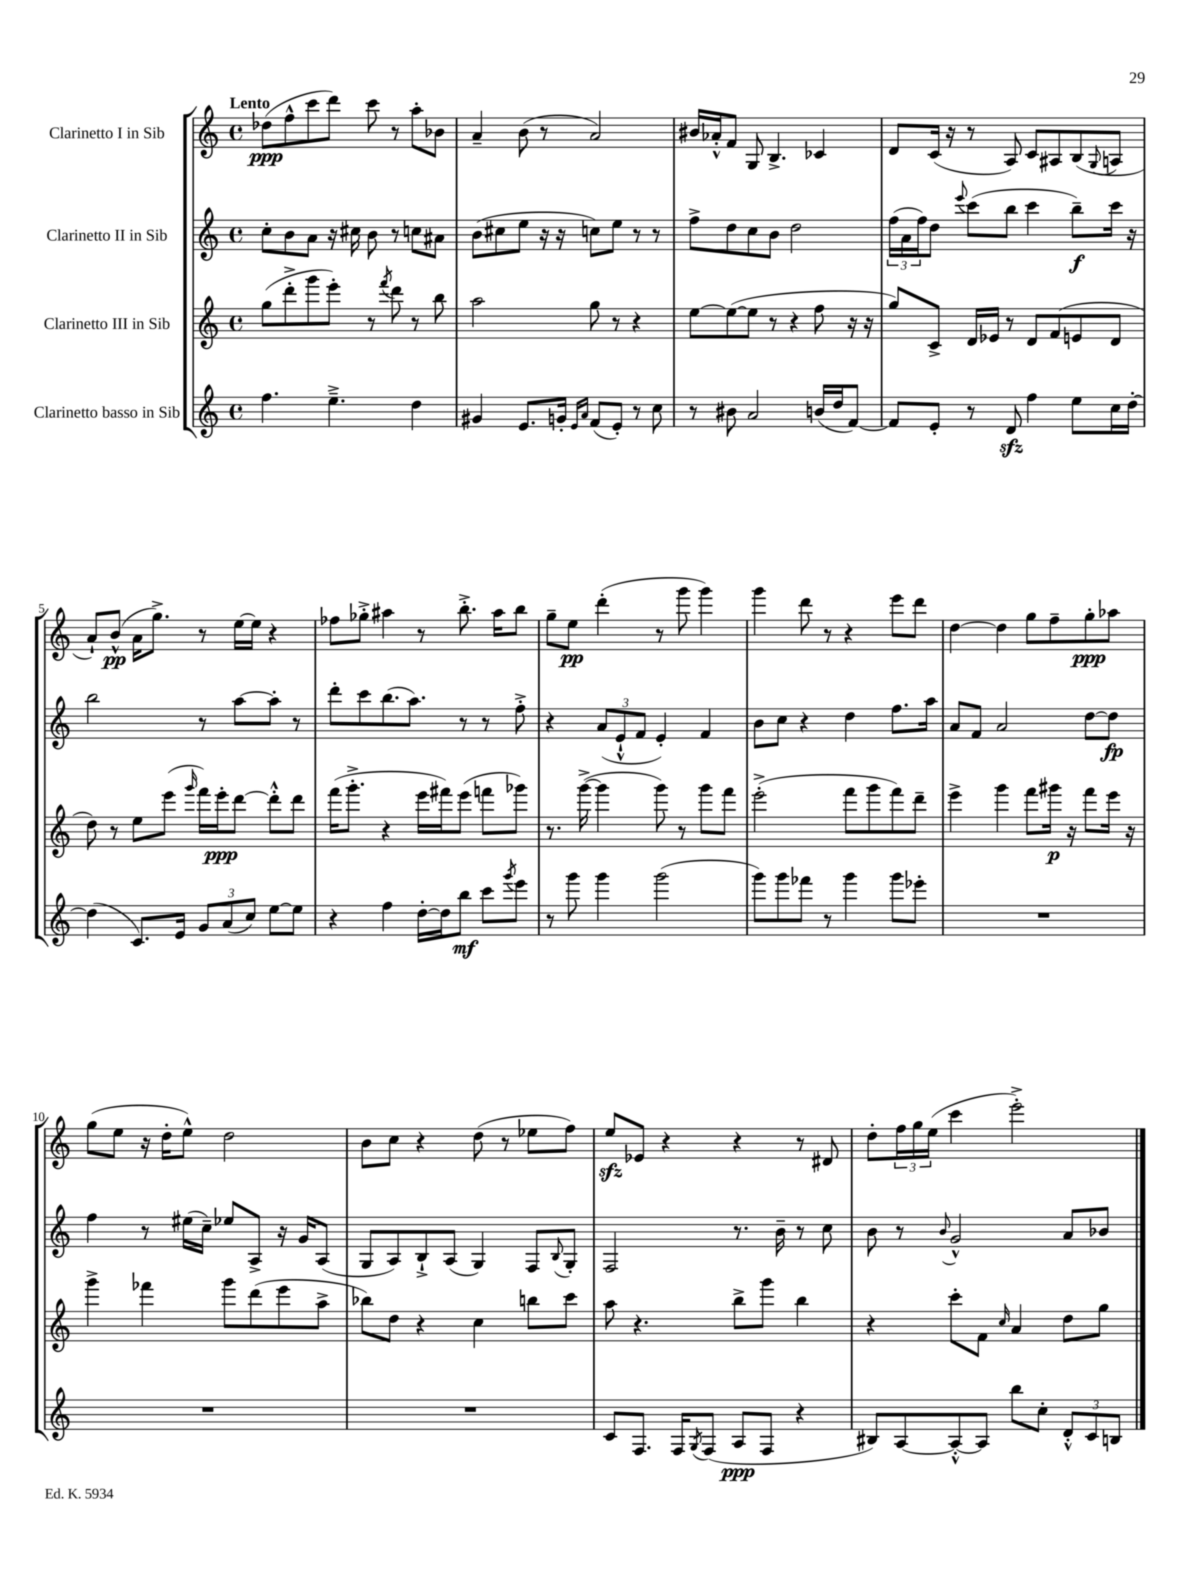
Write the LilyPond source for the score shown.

<<
\new StaffGroup <<
\new Staff = "s0" \with { instrumentName = "Clarinetto I in Sib" } {
    \clef treble \key c \major \defaultTimeSignature \time 4/4 \tempo "Lento"
    des''8\ppp( f''8-^ c'''8 d'''8) c'''8 r8 a''8-. bes'8 |
    a'4-- b'8( r8 a'2) |
    bis'16 aes'16-.-^ f'8 g8 b4.-> ces'4 |
    d'8 c'16( r16 r8 a8) c'8 ais8 b8( \appoggiatura { g8 } a8 |
    a'8-!) b'8-^\pp( a'16 g''8.->) r8 e''16~ e''16 r4 |
    fes''8 ges''8-.-> ais''4 r8 b''8.-.-> ais''16 b''8 |
    g''8-- e''8\pp d'''4-.( r8 g'''8 g'''4) |
    g'''4 d'''8 r8 r4 e'''8 d'''8 |
    d''4~ d''4 g''8 f''8-- g''8-.\ppp aes''8 |
    g''8( e''8 r16 d''16-. e''8-^) d''2 |
    b'8 c''8 r4 d''8( r8 ees''8 f''8) |
    e''8\sfz ees'8 r4 r4 r8 dis'8 |
    d''8-. \tuplet 3/2 { f''16 g''16 e''16( } c'''4 e'''2-.->) \bar "|." |
}
\new Staff = "s1" \with { instrumentName = "Clarinetto II in Sib" } {
    \clef treble \key c \major \defaultTimeSignature \time 4/4
    c''8-. b'8 a'8 r16 cis''16 b'8 r8 c''8 ais'8 |
    b'8( cis''8 e''8 r16 r16 c''8) e''8 r8 r8 |
    f''8-> d''8 c''8 b'8 d''2 |
    \tuplet 3/2 { f''16( a'16 f''16) } d''8 \appoggiatura { e'''8 } c'''8( b''8 c'''4 b''8--\f) c'''16 r16 |
    b''2 r8 a''8~ a''8-. r8 |
    d'''8-. c'''8 b''8.( a''8.) r8 r8 f''8-.-> |
    r4 \tuplet 3/2 { a'8( e'8-!-^ f'8 } e'4-.) f'4 |
    b'8 c''8 r4 d''4 f''8. a''16 |
    a'8 f'8 a'2 d''8~ d''8\fp |
    f''4 r8 eis''16( c''16--) ees''8 a8-> r16 g'16 a8( |
    g8 a8) b8-!-> a8( g4) f8 \appoggiatura { b8 } g8-. |
    f2 r8. b'16-- r8 c''8 |
    b'8 r8 \appoggiatura { b'8 } g'2-^ a'8 bes'8 \bar "|." |
}
\new Staff = "s2" \with { instrumentName = "Clarinetto III in Sib" } {
    \clef treble \key c \major \defaultTimeSignature \time 4/4
    g''8( d'''8-.-> g'''8 e'''8-.) r8 \acciaccatura { f'''8 } d'''8 r8 b''8 |
    a''2 g''8 r8 r4 |
    e''8~ e''8~( e''8 r8 r4 f''8 r16 r16 |
    g''8) c'8-> d'16 ees'16 r8 d'8 f'8( e'8 d'8 |
    d''8) r8 e''8 e'''8( \grace { g'''16 } f'''16) e'''16-.\ppp d'''8~ d'''8-.-^ d'''8 |
    f'''16( g'''8.-.-> r4 e'''16 fis'''16) e'''8( f'''8 ges'''8) |
    r8. g'''16~->( g'''4 g'''8) r8 g'''8 f'''8 |
    e'''2-.->( f'''8 g'''8 f'''8) d'''8-- |
    e'''4-> g'''4 f'''8 gis'''16\p r16 f'''8 e'''16 r16 |
    g'''4-> fes'''4 g'''8 d'''8( e'''8 a''8-> |
    bes''8) d''8 r4 c''4 b''8 c'''8 |
    a''8 r4. b''8-> g'''8 b''4 |
    r4 c'''8-. f'8 \grace { c''16 } a'4 d''8 g''8 \bar "|." |
}
\new Staff = "s3" \with { instrumentName = "Clarinetto basso in Sib" } {
    \clef treble \key c \major \defaultTimeSignature \time 4/4
    f''4. e''4.---> d''4 |
    gis'4 e'8. g'16-. \grace { e'16 a'16 } f'8( e'8-.) r8 c''8 |
    r8 bis'8 a'2 b'16( d''16 f'8~) |
    f'8 e'8-. r8 d'8\sfz f''4 e''8 c''16 d''16~-. |
    d''4( c'8.) e'16 \tuplet 3/2 { g'8 a'8( c''8) } e''8~ e''8 |
    r4 f''4 d''16~-. d''16 b''8\mf c'''8 \acciaccatura { g'''8 } e'''8 |
    r8 g'''8 g'''4 g'''2( |
    g'''8) g'''8 fes'''8 r8 g'''4 g'''8 ees'''8-. |
    R1 |
    R1 |
    R1 |
    c'8 f8. f16 \acciaccatura { g8 } f8( a8\ppp f8 r4 |
    bis8) a8~ a8~-.-^ a8 b''8 c''8-. \tuplet 3/2 { d'8-.-^ c'8 b8 } \bar "|." |
}
>>
>>
